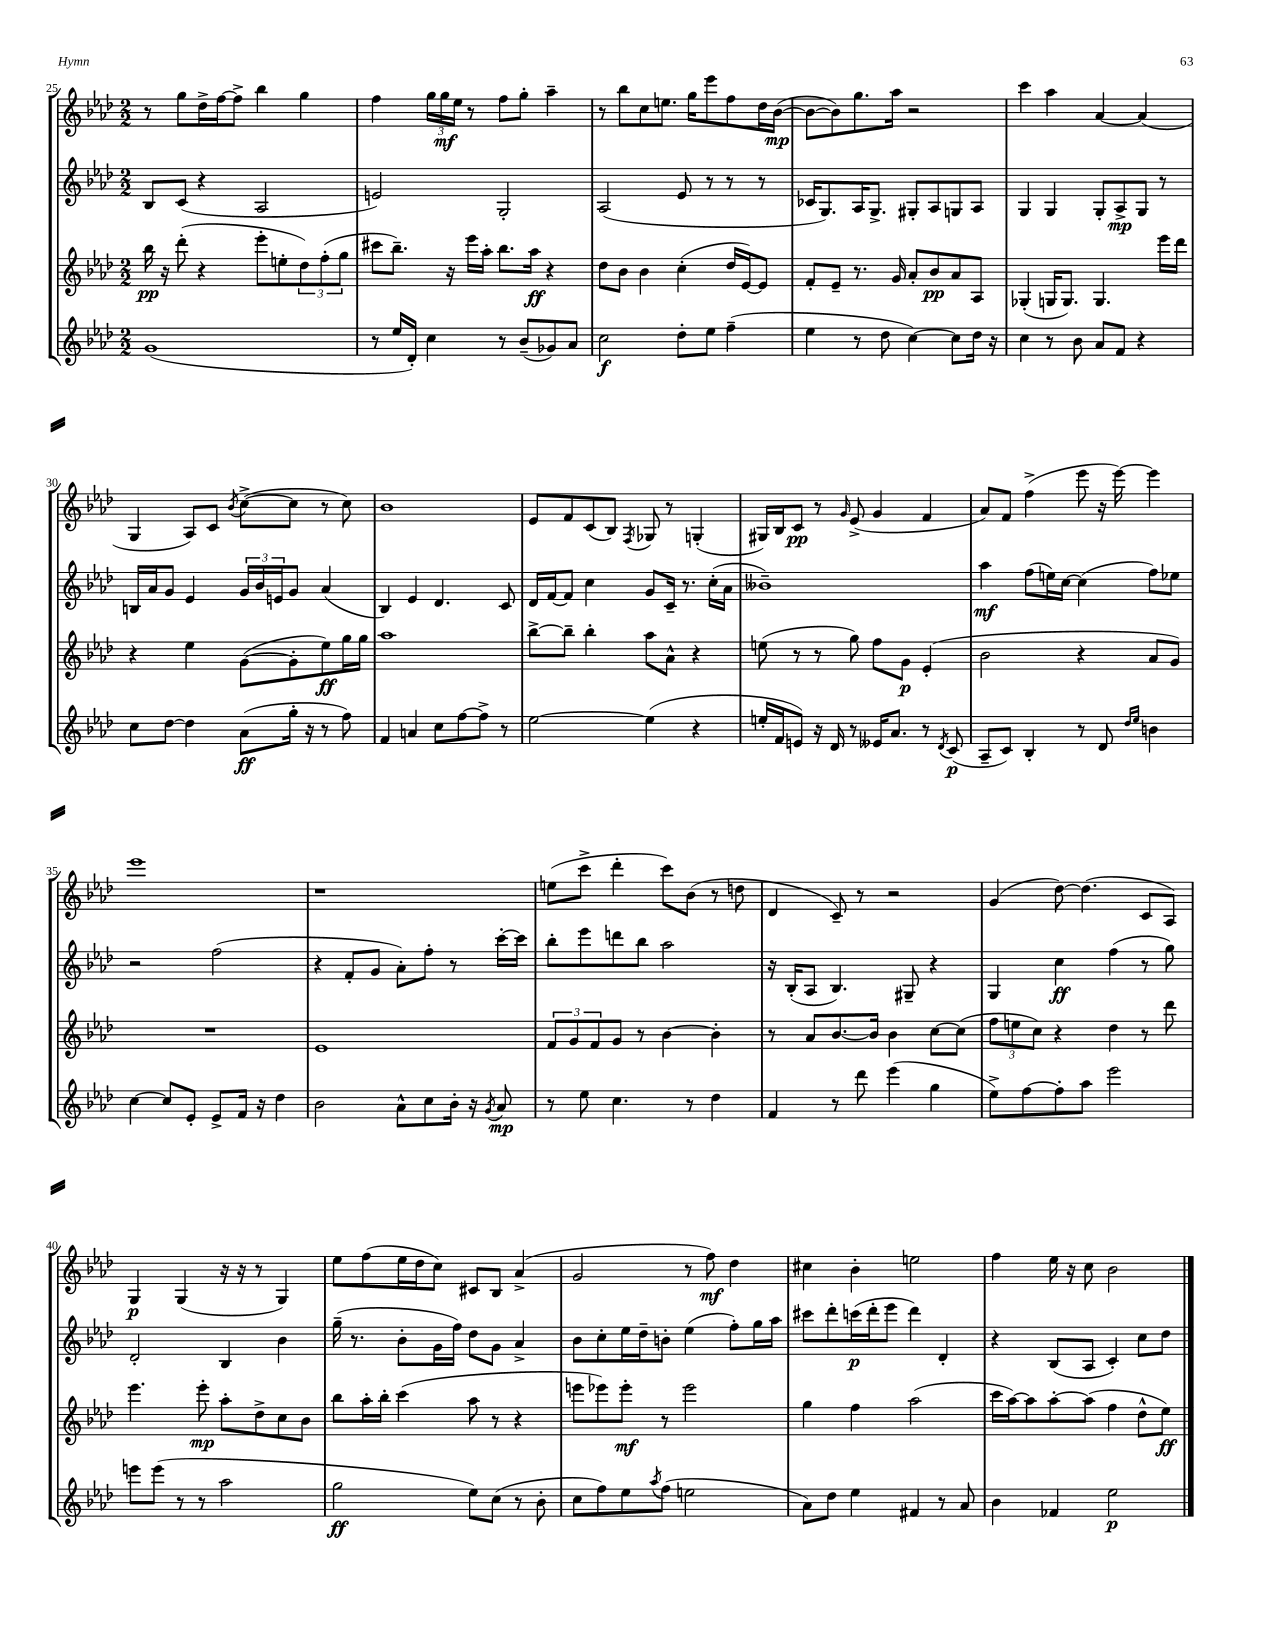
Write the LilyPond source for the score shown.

<<
\new StaffGroup <<
\new Staff = "s0" {
    \clef treble \key aes \major \numericTimeSignature \time 2/2
    r8 g''8 des''16-> f''16~ f''8-> bes''4 g''4 |
    f''4 \tuplet 3/2 { g''16 g''16\mf ees''16 } r8 f''8 g''8-. aes''4-- |
    r8 bes''8 c''8 e''8. g''16 ees'''8 f''8 des''16 bes'16~\mp( |
    bes'8~ bes'8) g''8. aes''16 r2 |
    c'''4 aes''4 aes'4~ aes'4( |
    g4 aes8) c'8 \acciaccatura { bes'8 } c''8~->( c''8 r8 c''8) |
    bes'1 |
    ees'8 f'8 c'8( bes8) \acciaccatura { f8 } ges8 r8 g4-.( |
    gis16) bes16 c'8\pp r8 \grace { g'16 } ees'8->( g'4 f'4 |
    aes'8) f'8 f''4->( ees'''8 r16 ees'''16~) ees'''4 |
    ees'''1 |
    r1 |
    e''8( c'''8-> des'''4-. c'''8) bes'8( r8 d''8 |
    des'4 c'8--) r8 r2 |
    g'4( des''8~) des''4.( c'8 aes8) |
    g4\p g4( r16 r16 r8 g4) |
    ees''8 f''8( ees''16 des''16 c''8) cis'8 bes8 aes'4->( |
    g'2 r8 f''8\mf) des''4 |
    cis''4 bes'4-. e''2 |
    f''4 ees''16 r16 c''8 bes'2 \bar "|." |
}
\new Staff = "s1" {
    \clef treble \key aes \major \numericTimeSignature \time 2/2
    bes8 c'8( r4 aes2 |
    e'2) g2-. |
    aes2( ees'8 r8 r8 r8 |
    ces'16 g8.) aes16 g8.-> gis8-. aes8 g8 aes8 |
    g4 g4 g8-. aes8->\mp g8 r8 |
    b16 aes'16 g'8 ees'4 \tuplet 3/2 { g'16 bes'16 e'16 } g'8 aes'4( |
    bes4) ees'4 des'4. c'8 |
    des'16 f'16~ f'8 c''4 g'8 c'16-- r8. c''16-.( aes'16 |
    beses'1--) |
    aes''4\mf f''8( e''16) c''16~ c''4( f''8) ees''8 |
    r2 f''2( |
    r4 f'8-. g'8 aes'8-.) f''8-. r8 c'''16~-. c'''16 |
    bes''8-. ees'''8 d'''8 bes''8 aes''2 |
    r16 bes16-.( aes8 bes4.) gis8-- r4 |
    g4 c''4\ff f''4( r8 g''8) |
    des'2-. bes4 bes'4 |
    g''16--( r8. bes'8-. g'16 f''16) des''8 g'8 aes'4-> |
    bes'8 c''8-. ees''16 des''16-- b'8-. ees''4( f''8-.) g''16 aes''16 |
    cis'''8 des'''8-. c'''16\p( des'''16-. ees'''8 des'''4) des'4-. |
    r4 bes8( aes8 c'4-.) c''8 des''8 \bar "|." |
}
\new Staff = "s2" {
    \clef treble \key aes \major \numericTimeSignature \time 2/2
    bes''16\pp r16 des'''8-.( r4 ees'''8-. e''8-. \tuplet 3/2 { des''8) f''8-.( g''8 } |
    cis'''8 bes''8.--) r16 ees'''16 aes''16-. bes''8. aes''16\ff r4 |
    des''8 bes'8 bes'4 c''4-.( des''16 ees'16~) ees'8 |
    f'8-. ees'8-- r8. g'16 aes'8-. bes'8\pp aes'8 aes8 |
    ges4-.( g16 g8.) g4. ees'''16 des'''16 |
    r4 ees''4 g'8~( g'8-. ees''8\ff) g''16 g''16 |
    aes''1 |
    bes''8~-> bes''8-- bes''4-. aes''8 aes'8-^ r4 |
    e''8( r8 r8 g''8) f''8 g'8\p ees'4-.( |
    bes'2 r4 aes'8 g'8) |
    R1 |
    ees'1 |
    \tuplet 3/2 { f'8 g'8 f'8 } g'8 r8 bes'4~ bes'4-. |
    r8 aes'8 bes'8.~ bes'16 bes'4 c''8~ c''8( |
    \tuplet 3/2 { f''8 e''8 c''8) } r4 des''4 r8 des'''8 |
    ees'''4. ees'''8-.\mp aes''8-. des''8-> c''8 bes'8 |
    bes''8 aes''16-. bes''16-. c'''4( aes''8 r8 r4 |
    e'''8 ees'''8) ees'''8-.\mf r8 ees'''2 |
    g''4 f''4 aes''2( |
    c'''16 aes''16~) aes''8 aes''8~-. aes''8( f''4 des''8-^ ees''8\ff) \bar "|." |
}
\new Staff = "s3" {
    \clef treble \key aes \major \numericTimeSignature \time 2/2
    g'1( |
    r8 ees''16 des'16-.) c''4 r8 bes'8--( ges'8) aes'8 |
    c''2\f des''8-. ees''8 f''4--( |
    ees''4 r8 des''8 c''4~) c''8 des''16 r16 |
    c''4 r8 bes'8 aes'8 f'8 r4 |
    c''8 des''8~ des''4 aes'8\ff( g''16-. r16 r8 f''8) |
    f'4 a'4 c''8 f''8~ f''8-> r8 |
    ees''2~ ees''4( r4 |
    e''16-. f'16 e'8) r16 des'16 r8 eeses'16 aes'8. r8 \acciaccatura { des'8 } c'8\p( |
    aes8-- c'8) bes4-. r8 des'8 \grace { des''16 ees''16 } b'4 |
    c''4~ c''8 ees'8-. ees'8-> f'16 r16 des''4 |
    bes'2 aes'8-^ c''8 bes'16-. r16 \acciaccatura { g'8 } aes'8\mp |
    r8 ees''8 c''4. r8 des''4 |
    f'4 r8 des'''8 ees'''4( g''4 |
    ees''8->) f''8~ f''8-. aes''8 ees'''2 |
    e'''8 e'''8( r8 r8 aes''2 |
    g''2\ff ees''8) c''8( r8 bes'8-. |
    c''8 f''8) ees''8 \acciaccatura { aes''8 } f''8( e''2 |
    aes'8) des''8 ees''4 fis'4 r8 aes'8 |
    bes'4 fes'4 ees''2\p \bar "|." |
}
>>
>>
\layout { \context { \Score currentBarNumber = #25 } }
